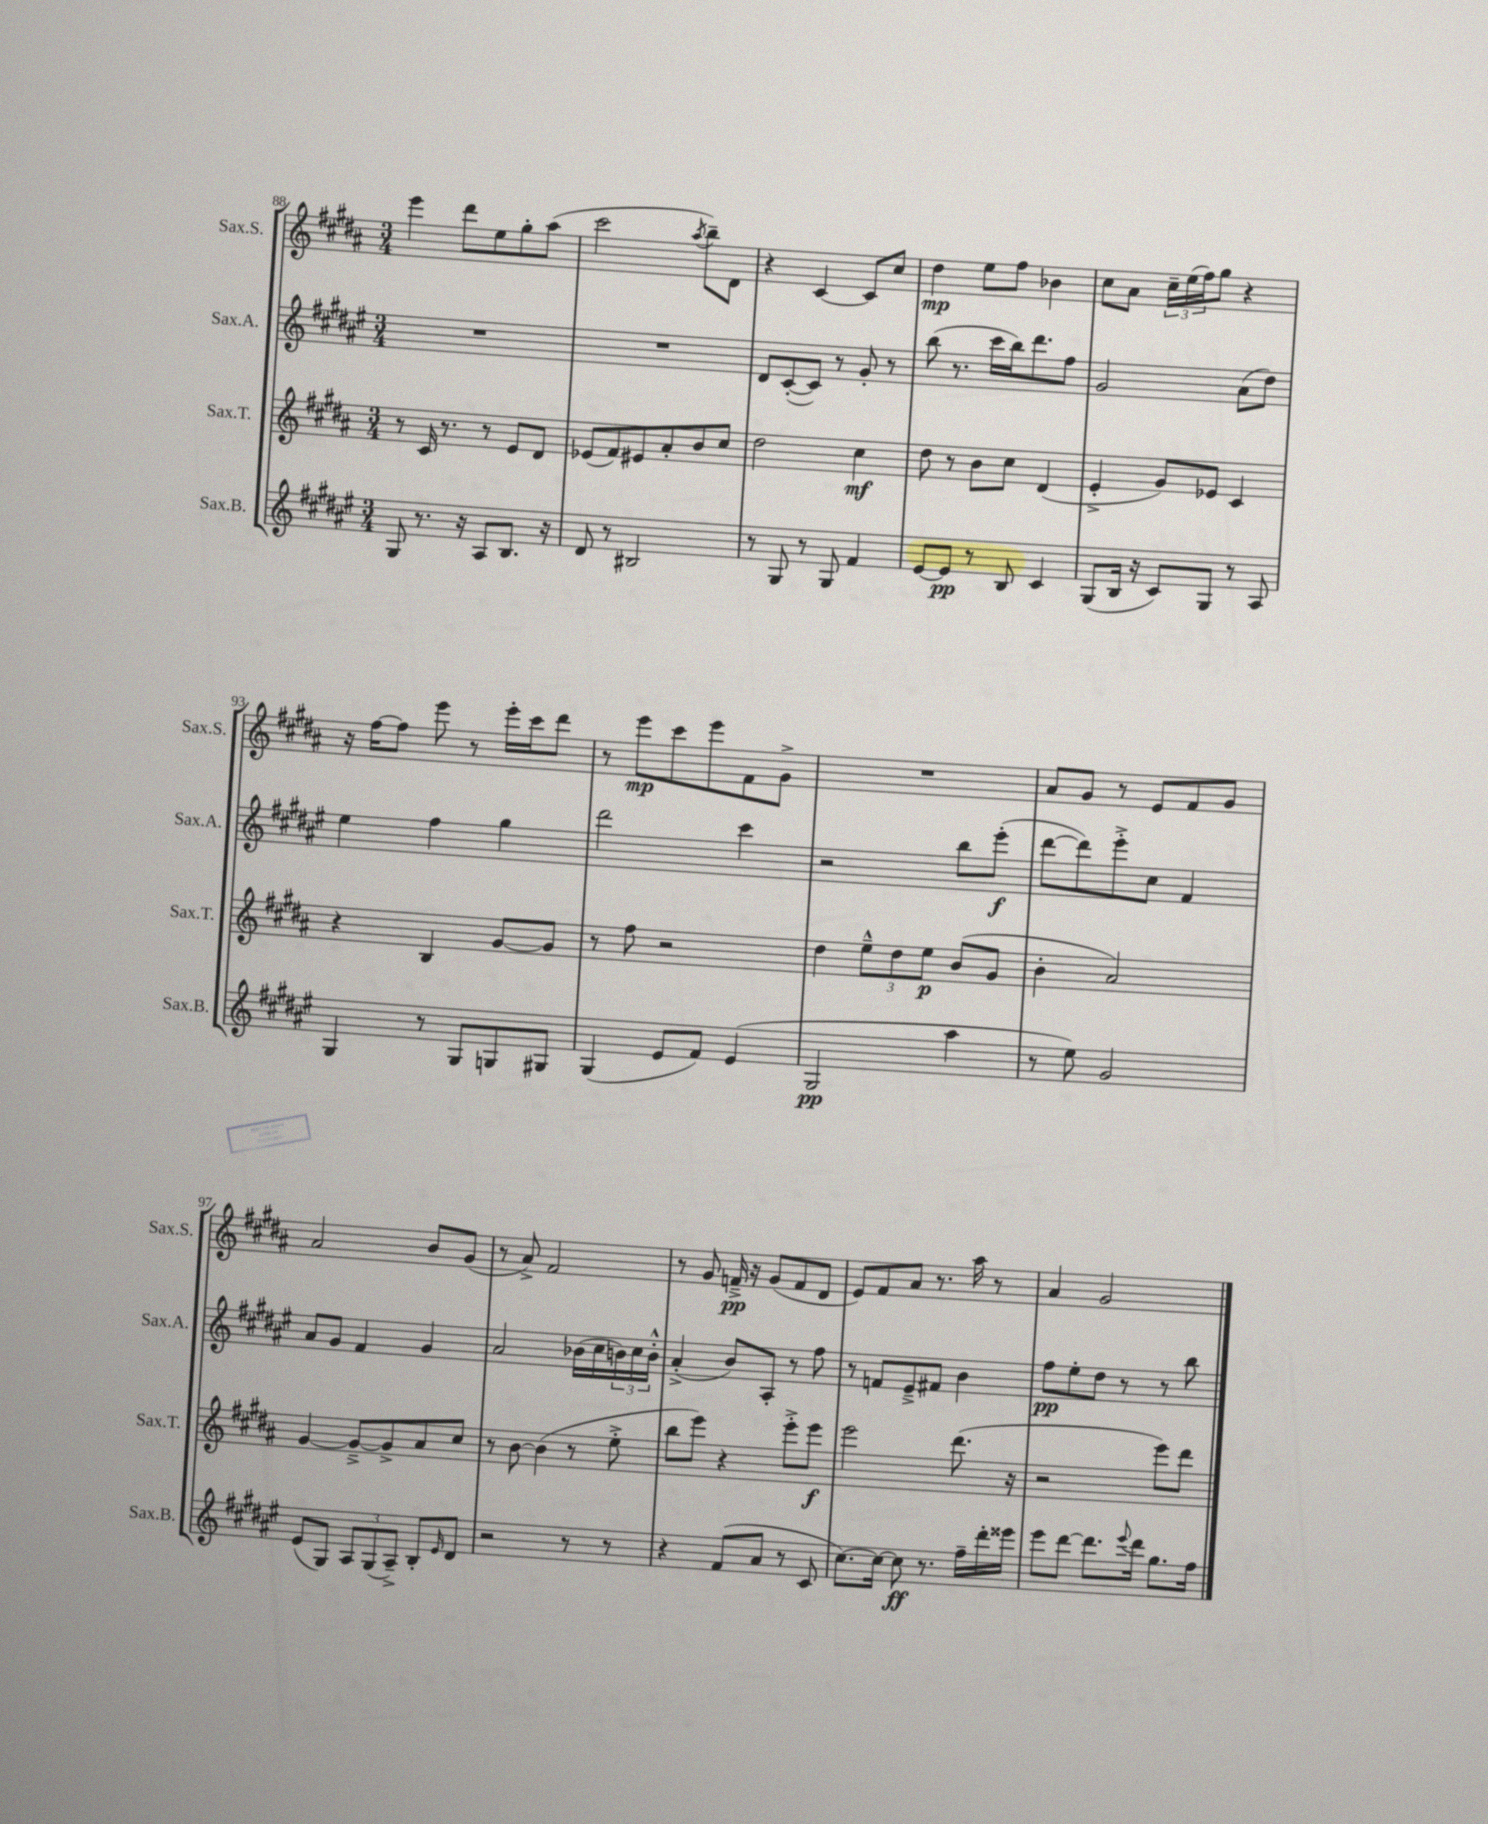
<<
\new StaffGroup <<
\new Staff = "s0" \with { instrumentName = "Sax.S." shortInstrumentName = "Sax.S." } {
    \clef treble \key b \major \numericTimeSignature \time 3/4
    e'''4 dis'''8 e''8 gis''8-. ais''8( |
    cis'''2 \acciaccatura { ais''8 } b''8--) dis'8 |
    r4 cis'4~ cis'8 cis''8 |
    dis''4\mp e''8 fis''8 bes'4 |
    cis''8 ais'8 \tuplet 3/2 { cis''16-- e''16( fis''16) } gis''8 r4 |
    r16 fis''16~ fis''8 e'''8 r8 e'''16-. cis'''16 dis'''8 |
    r8 e'''8\mp cis'''8 e'''8 fis'8 gis'8-> |
    R2. |
    ais'8 gis'8 r8 e'8 fis'8 gis'8 |
    ais'2 b'8 gis'8( |
    r8 ais'8->) fis'2 |
    r8 gis'8 f'16--->\pp r16 gis'8( f'8 dis'8 |
    e'8) fis'8 ais'8 r8. ais''16 r8 |
    ais'4 gis'2 \bar "|." |
}
\new Staff = "s1" \with { instrumentName = "Sax.A." shortInstrumentName = "Sax.A." } {
    \clef treble \key fis \major \numericTimeSignature \time 3/4
    R2. |
    R2. |
    dis'8 cis'8~-.( cis'8) r8 gis'8-. r8 |
    b''8( r8. cis'''16 b''16) dis'''8. fis''8 |
    gis'2 ais'8( dis''8) |
    eis''4 fis''4 gis''4 |
    dis'''2 cis'''4 |
    r2 b''8 eis'''8-.\f( |
    dis'''8~ dis'''8) eis'''8-.-> cis''8 fis'4 |
    ais'8 gis'8 fis'4 gis'4 |
    ais'2 bes'16( cis''16 \tuplet 3/2 { b'16) cis''16 b'16-.-^ } |
    ais'4-.->( b'8) ais8-. r8 fis''8 |
    r8 f'8 eis'8---> fis'8 b'4 |
    fis''8\pp eis''8-. dis''8 r8 r8 b''8 \bar "|." |
}
\new Staff = "s2" \with { instrumentName = "Sax.T." shortInstrumentName = "Sax.T." } {
    \clef treble \key b \major \numericTimeSignature \time 3/4
    r8 cis'16 r8. r8 e'8 dis'8 |
    ees'8( fis'8) eis'8 ais'8-. b'8 cis''8 |
    dis''2 cis''4\mf |
    dis''8 r8 b'8 cis''8 dis'4( |
    e'4-.-> gis'8) ees'8 cis'4 |
    r4 b4 gis'8~ gis'8 |
    r8 fis''8 r2 |
    dis''4 \tuplet 3/2 { e''8---^ dis''8 e''8\p } b'8( gis'8 |
    b'4-. ais'2) |
    gis'4~ gis'8~---> gis'8-> ais'8 cis''8 |
    r8 b'8~ b'4( r8 e''8-.-> |
    b''8 e'''8) r4 e'''8-.-> e'''8\f |
    e'''2 dis'''8.( r16 |
    r2 e'''8) dis'''8 \bar "|." |
}
\new Staff = "s3" \with { instrumentName = "Sax.B." shortInstrumentName = "Sax.B." } {
    \clef treble \key fis \major \numericTimeSignature \time 3/4
    gis8 r8. r16 ais8 b8. r16 |
    dis'8 r8 bis2 |
    r8 gis8 r8 gis8 fis'4 |
    eis'8~ eis'8\pp r8 b8 cis'4 |
    gis8( b16 r16 cis'8) gis8 r8 ais8 |
    gis4 r8 gis8 g8 gis8 |
    gis4( eis'8 fis'8) eis'4( |
    gis2\pp ais''4 |
    r8 eis''8) gis'2 |
    eis'8( gis8) \tuplet 3/2 { ais8 gis8( ais8--->) } b8-. \grace { eis'16 } dis'8 |
    r2 r8 r8 |
    r4 fis'8( ais'8 r8 cis'8 |
    cis''8.~) cis''16~ cis''8\ff r8. fis''16-- dis'''16-. eisis'''16 |
    eis'''8 dis'''8~ dis'''8. \appoggiatura { eis'''8 } dis'''16 gis''8. fis''16 \bar "|." |
}
>>
>>
\layout { \context { \Score currentBarNumber = #88 } }
